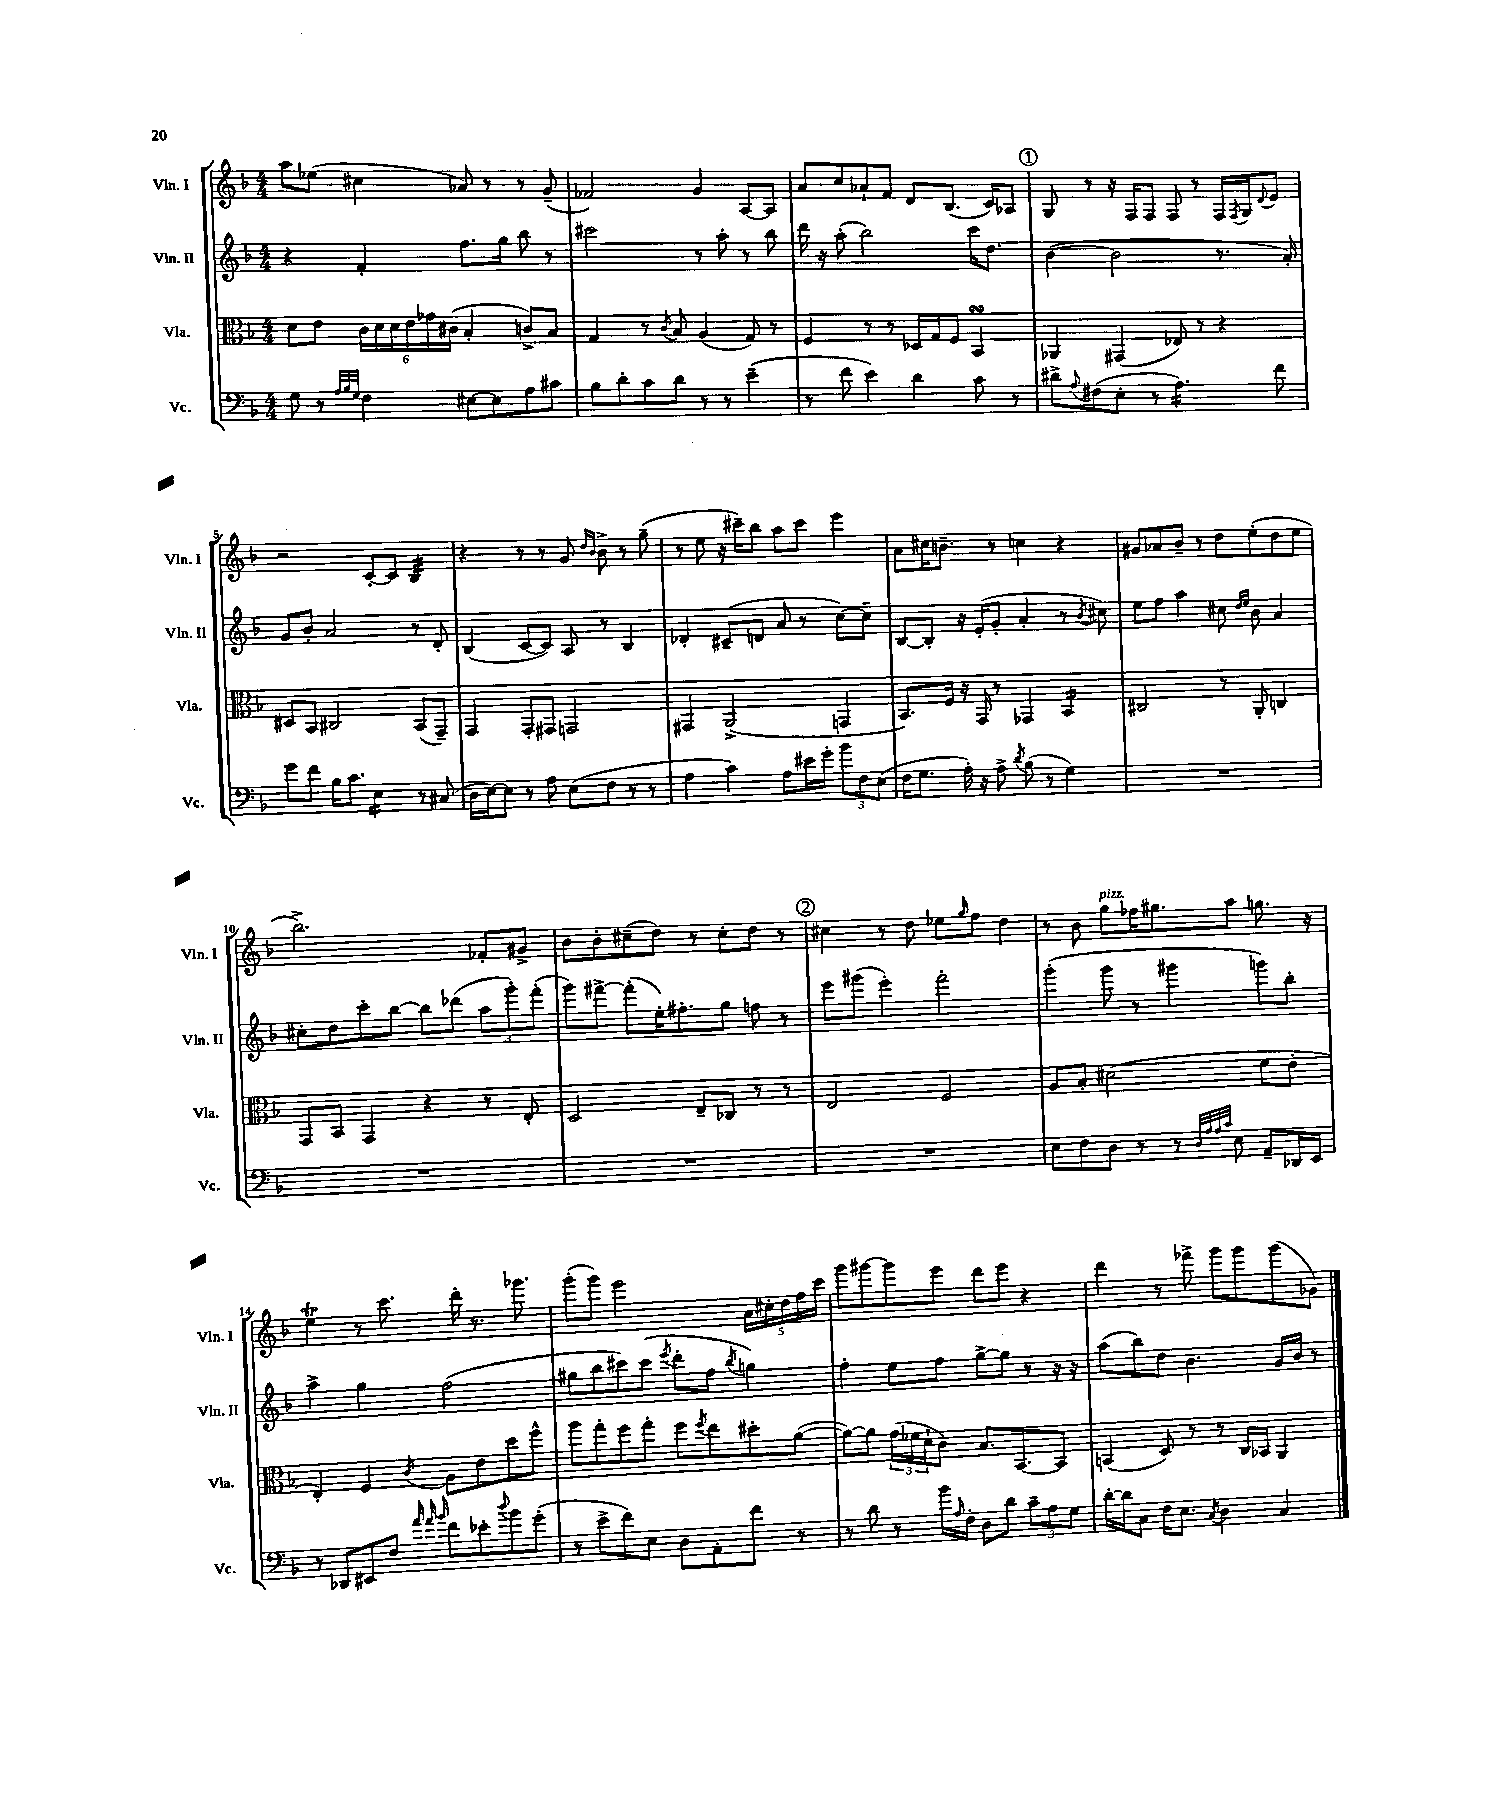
<<
\new StaffGroup <<
\new Staff = "s0" \with { instrumentName = "Vln. I" shortInstrumentName = "Vln. I" } {
    \clef treble \key f \major \numericTimeSignature \time 4/4
    a''8 ees''8( cis''4 aes'8) r8 r8 g'8--( |
    fes'2) g'4 a8~ a8 |
    a'8 c''8 aes'8-! f'8 d'8 bes8.( c'16) aes8 |
    \mark \markup { \circle "1" } g8 r8 r16 f16 f8 f8 r8 f16 \acciaccatura { f8 } g16 \appoggiatura { d'8 } e'8 |
    r2 c'8~-. c'8 bes4:32 |
    r4 r8 r8 g'8 \grace { d''16 bes'16 } bes'8-> r8 g''8--( |
    r8 e''8 r16 cis'''16--) bes''8 a''8 cis'''8 e'''4 |
    a'8 cis''16 b'8.-- r8 c''4 r4 |
    gis'8 aes'8 bes'8-- r8 d''8 e''8-.( d''8 e''8 |
    bes''2.->) fes'8-. gis'8-> |
    bes'8 bes'8-. cis''8--( d''8) r8 cis''8-. d''8 r8 |
    \mark \markup { \circle "2" } cis''4 r8 d''8 ees''8 \grace { g''16 } f''8 d''4 |
    r8 bes'8 g''8^\markup { \italic "pizz." } fes''16 gis''8. a''8 g''8. r16 |
    e''4\trill r8 c'''8. d'''16-. r8. ges'''8. |
    g'''8-.( g'''8) e'''2 \tuplet 5/4 { a'16 cis''16-. d''16 f''16 c'''16 } |
    g'''8 gis'''8~ gis'''8 e'''8 d'''8 e'''8 r4 |
    d'''4 r8 fes'''8-> g'''8 g'''8 g'''8( ges'8) \bar "|." |
}
\new Staff = "s1" \with { instrumentName = "Vln. II" shortInstrumentName = "Vln. II" } {
    \clef treble \key f \major \numericTimeSignature \time 4/4
    r4 f'4-. f''8. g''16 bes''8 r8 |
    cis'''2 r8 a''8-. r8 bes''8 |
    d'''16 r16 a''8-.( bes''2) c'''16 d''8. |
    \mark \markup { \circle "1" } bes'4~( bes'2 r8. a'16-.) |
    g'8 bes'8-. a'2 r8 d'8-. |
    bes4( c'8~ c'8) a8 r8 bes4 |
    des'4-. cis'8--( d'8 a'8 r8 c''8~) c''8-- |
    bes8~ bes8-. r16 e'16-.( g'8-. a'4-. r8 \acciaccatura { bes'8 } cis''8) |
    e''8 f''8 a''4 cis''8 \grace { d''16 e''16 } bes'8 a'4 |
    cis''8-. d''8 c'''8-. bes''8~ bes''8 des'''8( \tuplet 3/2 { a''8 g'''8-.) f'''8-.( } |
    g'''8) fis'''8~-> fis'''8-.( e''16-.) fis''8.-. g''8 f''8 r8 |
    \mark \markup { \circle "2" } e'''8 gis'''8( e'''4-.) f'''2-. |
    g'''4-.( g'''8 r8 gis'''4 g'''8) bes''8-. |
    a''4-> g''4 f''2( |
    gis''8 bes''8 cis'''8) cis'''8( \acciaccatura { e'''8 } d'''8-. f''8 \acciaccatura { bes''8 } g''4) |
    f''4-. e''8 f''8 g''8~-> g''8 r8 r16 r16 |
    a''8( bes''8) d''8 bes'4. g'16 bes'16 r8 \bar "|." |
}
\new Staff = "s2" \with { instrumentName = "Vla." shortInstrumentName = "Vla." } {
    \clef alto \key f \major \numericTimeSignature \time 4/4
    d'8 e'8 \tuplet 6/4 { c'16 d'16 d'16 e'16 ges'16 cis'16( } bes4-. c'8->) bes8 |
    g4 r8 \acciaccatura { c'8 } bes8 a4( g8) r8 |
    f4 r8 r8 des16 g16 f8 bes,4\turn |
    \mark \markup { \circle "1" } aes,4 gis,4( ees8) r8 r4 |
    dis8 bes,8 cis2 bes,8( g,8--) |
    g,4 g,8-. gis,8 g,2 |
    gis,4 a,2->( g,4 |
    bes,8.) f16 r16 g,16 r8 ges,4 bes,4:16 |
    cis2 r8 a,8-. c4 |
    g,8 bes,8 g,4 r4 r8 e8-. |
    d2 e8-- ces8 r8 r8 |
    \mark \markup { \circle "2" } e2 f2 |
    a8 bes8-. dis'2( f'8 e'8-. |
    e4-.) f4 \acciaccatura { c'8 } a8 e'8 d''8 f''8-^ |
    a''8 g''8-. f''8 g''8-. f''8 \acciaccatura { f''8 } e''8 dis''8-. a'8~( |
    a'8~) a'8 \tuplet 3/2 { g'16( fes'16 d'16-! } c'8) bes8. bes,8.~ bes,8 |
    b,4( d8) r8 r8 c16 bes,16 a,4 \bar "|." |
}
\new Staff = "s3" \with { instrumentName = "Vc." shortInstrumentName = "Vc." } {
    \clef bass \key f \major \numericTimeSignature \time 4/4
    g8 r8 \grace { a32 bes32 g32 } f4 eis8~ eis8 a8 cis'8 |
    bes8 d'8-. c'8 d'8 r8 r8 e'4--( |
    r8 f'8 e'4) d'4 c'8 r8 |
    \mark \markup { \circle "1" } dis'8-> \appoggiatura { a8 } fis8( e8-. r8 a4.:16) f'8 |
    g'8 f'8 bes16 c'8. e4:16 r8 cis8( |
    d16 e16~) e8 r8 a8 e8( f8 r8 r8 |
    a4 c'4) a8 eis'16 g'16-. \tuplet 3/2 { bes'8 f8 e8( } |
    f16 g8. a16-.) r16 a8-> \acciaccatura { d'8 } bes8( r8 g4) |
    R1 |
    R1 |
    R1 |
    \mark \markup { \circle "2" } R1 |
    e8 f8 d8 r8 r8 \grace { d32 a32 a32 c'32 } e8 a,8-- des,16 e,16 |
    r8 des,8 eis,8 f8 \grace { a'32 a'32 bes'32 } f'8 ees'8-. \appoggiatura { d''8 } bes'8 g'8-.( |
    r8 e'8-> f'8) e8 d8 a,8-. f'8 r8 |
    r8 d'8 r8 bes'16 \grace { a16 } f16-. d8 d'8 \tuplet 3/2 { c'8-- a8 g8 } |
    d'16~-. d'16 c8 f16 e8. \acciaccatura { c8 } d4 c4 \bar "|." |
}
>>
>>
